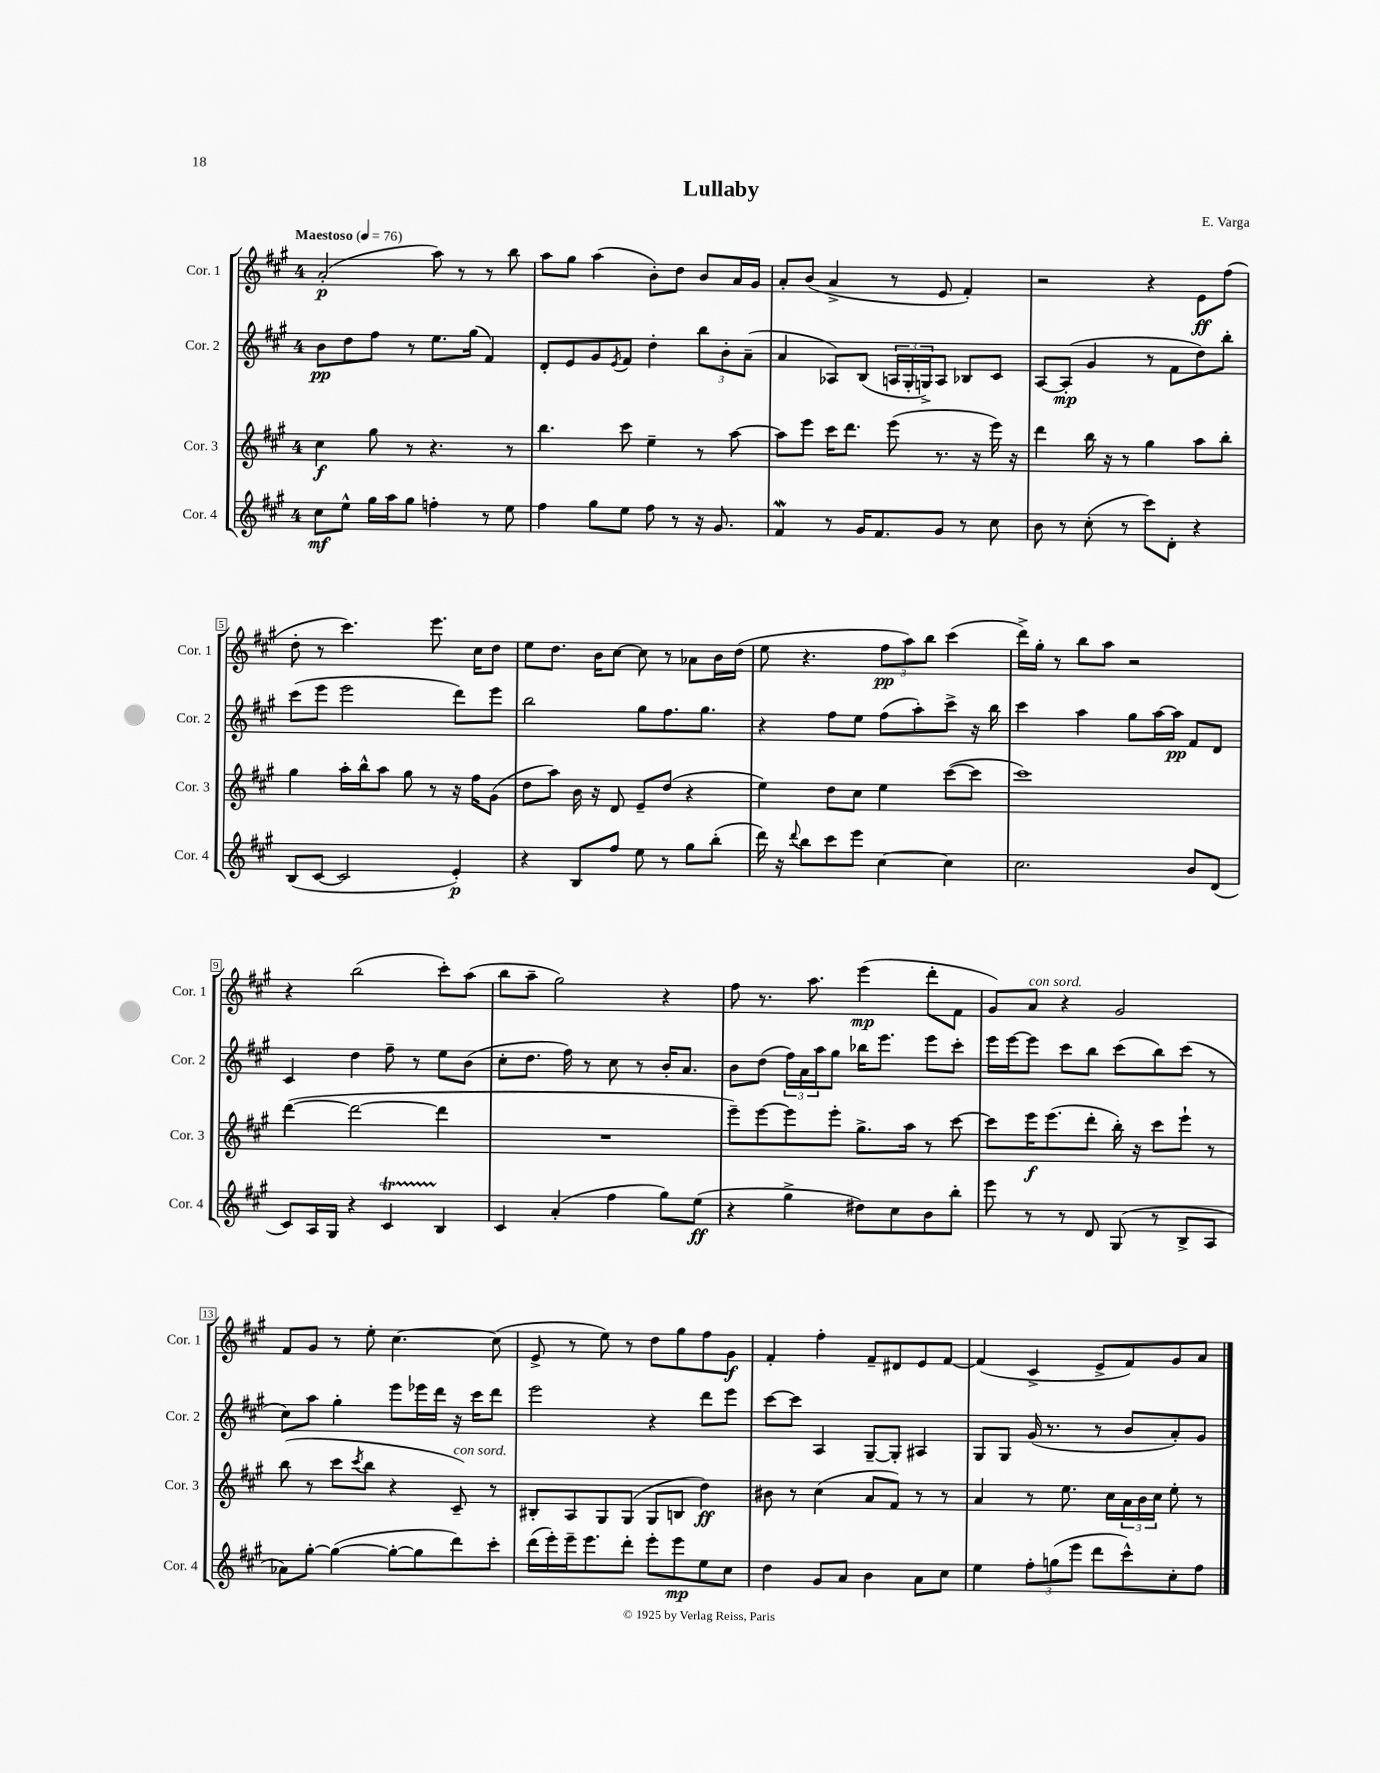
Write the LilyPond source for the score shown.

\header { title = "Lullaby" composer = "E. Varga" }
<<
\new StaffGroup <<
\new Staff = "s0" \with { instrumentName = "Cor. 1" shortInstrumentName = "Cor. 1" } {
    \clef treble \key a \major \once \override Staff.TimeSignature.style = #'single-digit \time 4/4 \tempo "Maestoso" 4 = 76
    a'2-.\p( a''8) r8 r8 b''8 |
    a''8 gis''8 a''4( b'8-.) d''8 b'8 a'16 gis'16 |
    a'8-. b'8( a'4-> r8 e'8 fis'4-.) |
    r2 r4 e'8\ff fis''8( |
    d''8-. r8 cis'''4.) e'''8. cis''16 d''8 |
    e''8 d''8. b'16 cis''8~ cis''8 r8 aes'8 b'16 d''16( |
    e''8 r4. \tuplet 3/2 { fis''8\pp a''8) b''8 } cis'''4( |
    d'''16->) gis''16-. r8 b''8 a''8 r2 |
    r4 b''2( cis'''8-.) a''8( |
    b''8 a''8-- gis''2) r4 |
    fis''8 r8. a''8. e'''4\mp( d'''8-. fis'8 |
    gis'8) a'8^\markup { \italic "con sord." } r4 gis'2 |
    fis'8 gis'8 r8 e''8-. cis''4.~ cis''8( |
    e'8-> r8 e''8) r8 d''8 gis''8 fis''8 gis'8\f |
    fis'4-. fis''4-. fis'8-- dis'8 e'8 fis'8~ |
    fis'4( cis'4-> e'8-> fis'8) gis'8 a'8 \bar "|." |
}
\new Staff = "s1" \with { instrumentName = "Cor. 2" shortInstrumentName = "Cor. 2" } {
    \clef treble \key a \major \once \override Staff.TimeSignature.style = #'single-digit \time 4/4
    b'8\pp d''8 fis''8 r8 e''8. gis''16( fis'4) |
    d'8-. e'8 gis'8 \acciaccatura { e'8 } fis'8 d''4-. \tuplet 3/2 { b''8 b'8-. a'8--( } |
    a'4 aes8) b8( \tuplet 3/2 { a16 gis16-. g16->) } a8 bes8 cis'8 |
    a8~ a8-.\mp( gis'4 r8 fis'8 d''8) b''8-. |
    cis'''8( e'''8 e'''2 d'''8) e'''8 |
    b''2 gis''8 fis''8. gis''8. |
    r4 fis''8 e''8 fis''8( a''8-.) cis'''8-> r16 b''16 |
    cis'''4 a''4 gis''8 a''16~ a''16\pp fis'8 d'8 |
    cis'4 d''4 fis''8-- r8 e''8 b'8( |
    cis''8-. d''8. fis''16) r8 cis''8 r8 b'16-. a'8. |
    b'8 d''8( \tuplet 3/2 { fis''16) a'16 a''16 } gis''8 bes''16 e'''8. e'''8 cis'''8-. |
    e'''16 e'''16~ e'''8 cis'''8 b''8 cis'''8( b''8) cis'''8( r8 |
    cis''8) a''8 gis''4-. e'''8 ees'''16 d'''16 r16 cis'''16 d'''8 |
    e'''2 r4 d'''8 e'''8 |
    cis'''8~ cis'''8 a4 gis8~-- gis8-. ais4 |
    gis8 gis8 gis'16( r8. r8 b'8 a'8-.) gis'8 \bar "|." |
}
\new Staff = "s2" \with { instrumentName = "Cor. 3" shortInstrumentName = "Cor. 3" } {
    \clef treble \key a \major \once \override Staff.TimeSignature.style = #'single-digit \time 4/4
    cis''4\f gis''8 r8 r4. r8 |
    b''4. cis'''8 e''4-- r8 a''8~ |
    a''8 e'''8 cis'''16 d'''8. e'''8( r8. r16 e'''16) r16 |
    d'''4 b''16 r16 r8 gis''4 a''8 b''8-. |
    gis''4 a''16-. b''16-^ a''8 gis''8 r8 r16 fis''16 gis'8( |
    d''8 a''8) b'16 r16 d'8 e'8-- d''8( r4 |
    e''4) d''8 cis''8 e''4 cis'''8~( cis'''8 |
    cis'''1) |
    d'''4~( d'''2~ d'''4 |
    R1 |
    e'''8--) e'''8~ e'''8 e'''8-. gis''8.-> a''16 r8 cis'''8~ |
    cis'''8 e'''16\f e'''8.( d'''8-. b''16-.) r16 cis'''8 e'''8-! r8 |
    b''8( r8 cis'''8 \acciaccatura { cis'''8 } b''8 r4 cis'8--^\markup { \italic "con sord." }) r8 |
    bis8-. a8 gis8 gis8( gis8 b8 d''4\ff) |
    bis'8 r8 cis''4( a'8 fis'8) r8 r8 |
    a'4 r8 e''8. cis''16 \tuplet 3/2 { a'16 b'16 cis''16 } e''8-. r8 \bar "|." |
}
\new Staff = "s3" \with { instrumentName = "Cor. 4" shortInstrumentName = "Cor. 4" } {
    \clef treble \key a \major \once \override Staff.TimeSignature.style = #'single-digit \time 4/4
    cis''8\mf e''8-^ gis''16 a''16 gis''8 f''4-. r8 e''8 |
    fis''4 gis''8 e''8 fis''8 r8 r16 gis'8. |
    fis'4\mordent r8 gis'16 fis'8. gis'8 r8 cis''8 |
    b'8 r8 cis''8-.( r8 cis'''8) d'8-. r4 |
    b8( cis'8~ cis'2 e'4-.\p) |
    r4 b8 fis''8 e''8 r8 gis''8 b''8-.( |
    d'''16) r16 \appoggiatura { d'''8 } b''8 cis'''8 e'''8 cis''4~ cis''4 |
    cis''2. b'8 d'8( |
    cis'8) a16 gis16 r4 cis'4\startTrillSpan b4\stopTrillSpan |
    cis'4 a'4-.( fis''4 gis''8) e''8\ff( |
    r4 gis''4-> dis''8) cis''8 b'8 b''8-. |
    e'''8 r8 r8 d'8 gis8( r8 b8-> a8 |
    aes'8) gis''8~-. gis''4~( gis''8~-. gis''8 d'''8) cis'''8-. |
    d'''16( e'''16-.) e'''16-- e'''8. d'''8-. e'''8-. e'''8\mp e''8 cis''8 |
    d''4 gis'8 a'8 b'4 a'8 cis''8 |
    e''4 \tuplet 3/2 { fis''8-. g''8( e'''8 } d'''8 cis'''8-^) cis''8-. fis''8 \bar "|." |
}
>>
>>
\layout { \context { \Score \override BarNumber.stencil = #(make-stencil-boxer 0.1 0.3 ly:text-interface::print) } }
